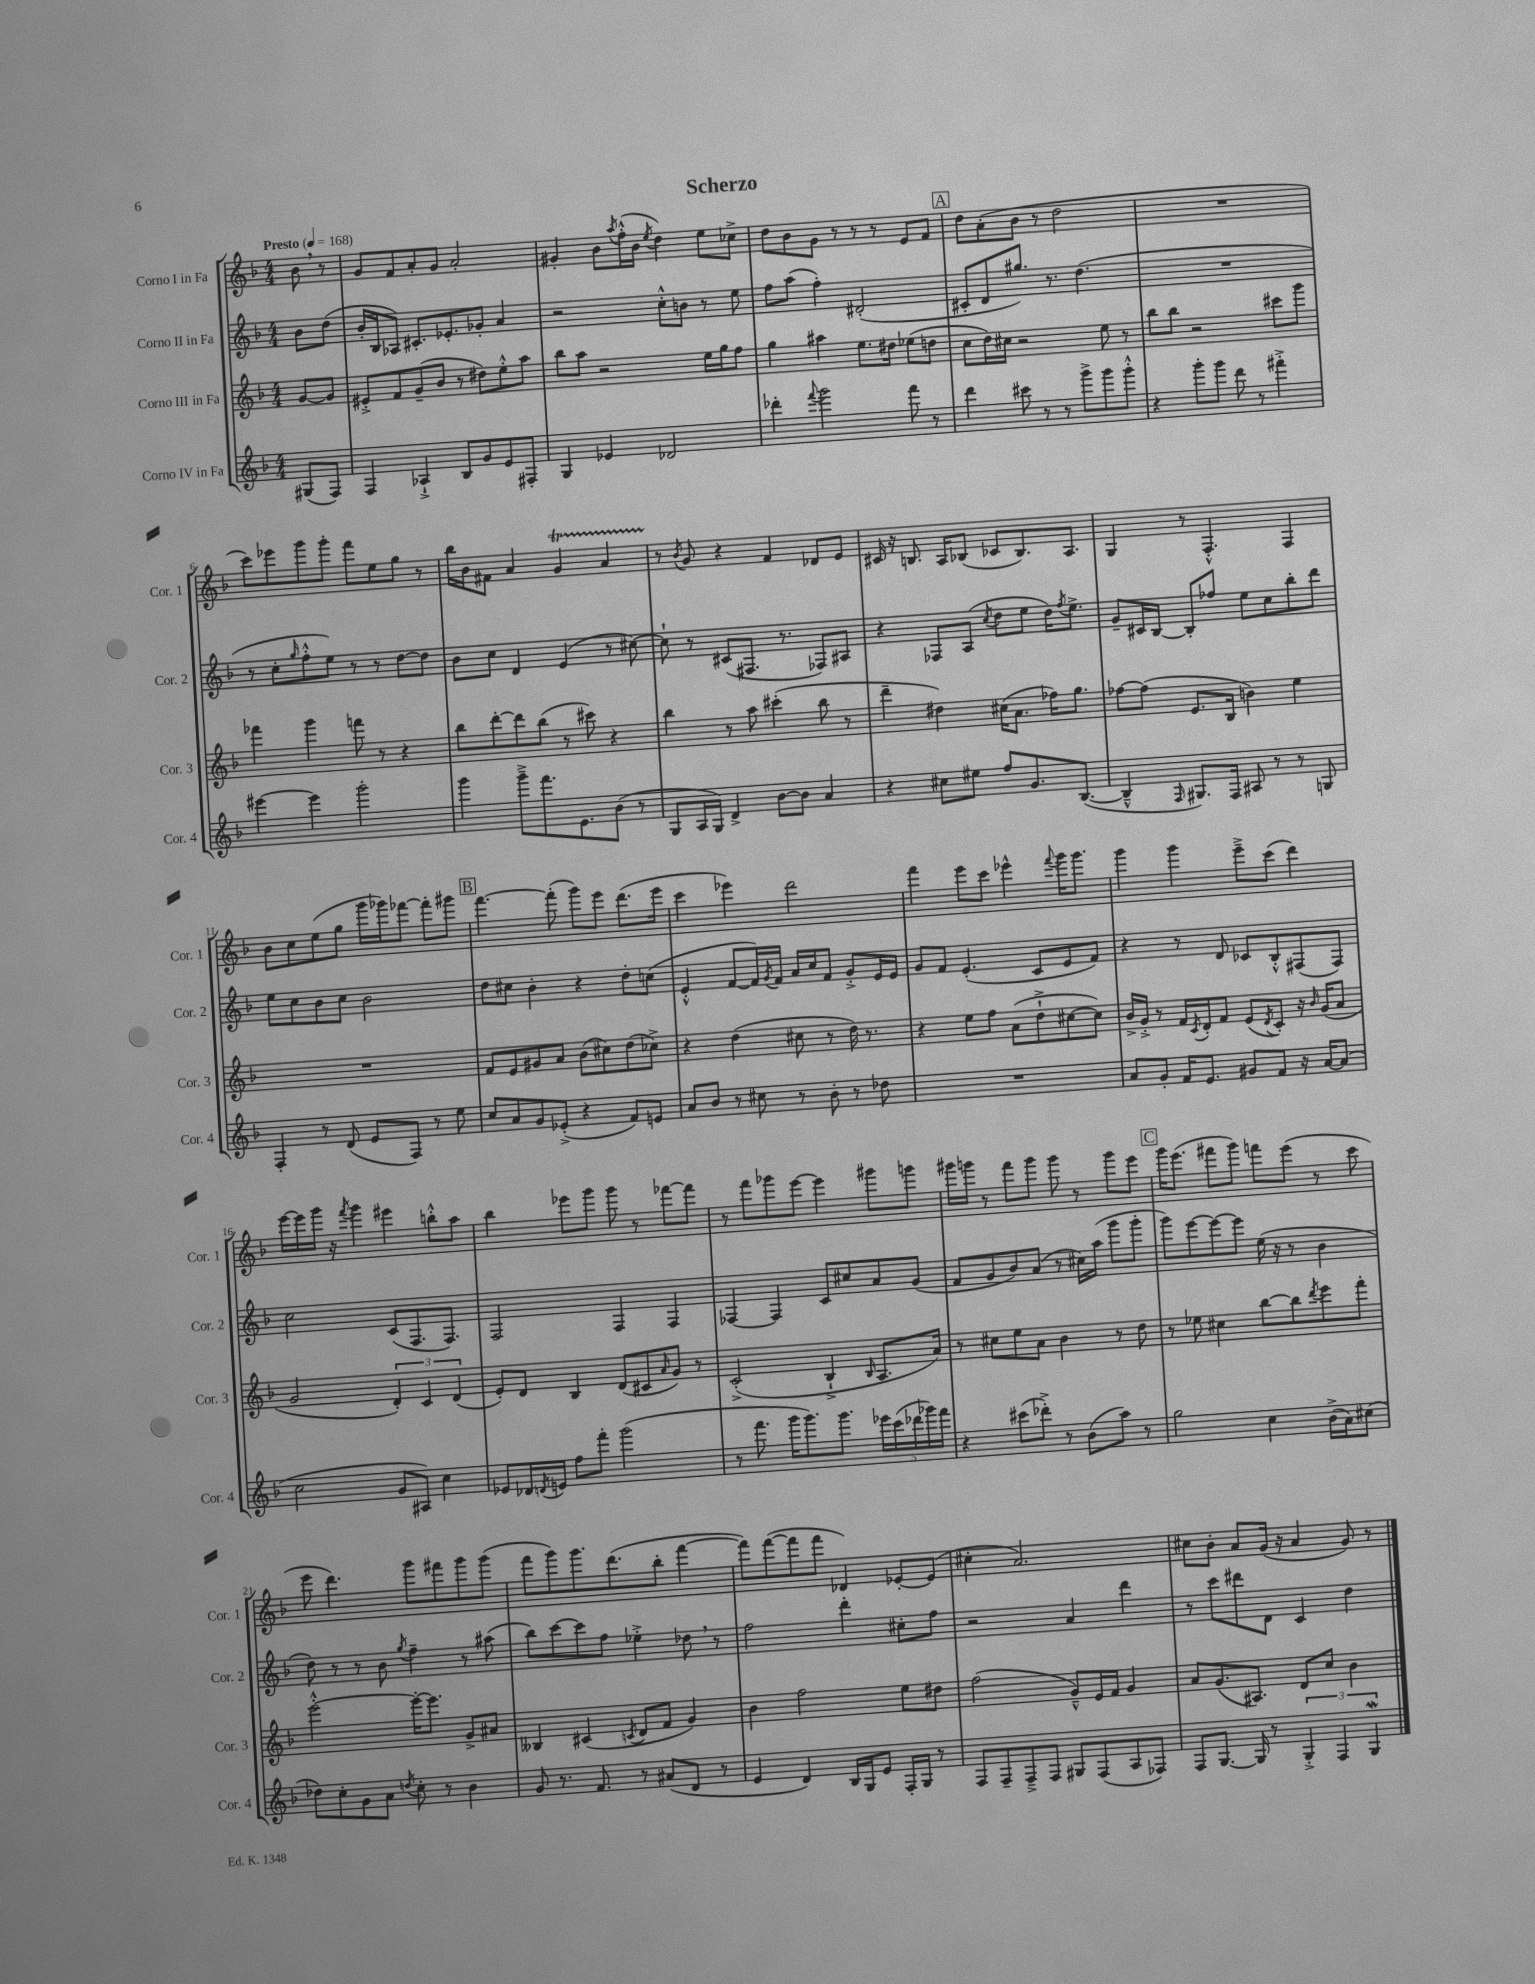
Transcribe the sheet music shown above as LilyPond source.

\header { title = "Scherzo" }
<<
\new StaffGroup <<
\new Staff = "s0" \with { instrumentName = "Corno I in Fa" shortInstrumentName = "Cor. 1" } {
    \clef treble \key f \major \numericTimeSignature \time 4/4 \partial 4 \tempo "Presto" 4 = 168
    bes'8 \breathe r8 |
    g'8 f'8 a'8-. g'8 a'2-. |
    gis'4-. bes'8 \acciaccatura { a''8 } f''16-.-^( bes'16 \acciaccatura { e''8 } d''4) e''8 ces''8-> |
    d''8 bes'8 g'8 r8 r8 r8 e'8 f'8 |
    \mark \markup { \box "A" } d''8 a'8-.( bes'8 r8 d''2 |
    R1 |
    c'''8) ees'''8 g'''8 g'''8-. f'''8 e''8 g''8 r8 |
    bes''16 bes'16 fis'8 a'4 g'4\startTrillSpan a'4 |
    r8\stopTrillSpan \acciaccatura { bes'8 } g'8 r4 f'4 des'8 e'8 |
    cis'16 r16 b8. a16 bes8( ces'8 bes8.) a8. |
    g4 r8 f4.-.-^ f4 |
    bes'8 c''8 e''8( g''8 g'''16 ges'''16) fes'''8~ fes'''8-. gis'''8 |
    \mark \markup { \box "B" } f'''4.~ f'''8-.( g'''8) e'''8 d'''8.( e'''16 |
    c'''4 ees'''4) d'''2 |
    f'''4 e'''8 c'''8 ees'''4-^ \appoggiatura { f'''8 } g'''16 g'''8. |
    g'''4 g'''4 e'''8---> c'''8( d'''4) |
    e'''16~ e'''16 g'''16 r16 \acciaccatura { f'''8 } g'''4 eis'''4 b''8-.-^ a''8 |
    bes''4 ees'''8 g'''8 g'''8 r8 fes'''8~ fes'''8 |
    r8 f'''8 ges'''8 e'''8~ e'''4 gis'''8 g'''8 |
    gis'''16 g'''16 r8 f'''8 g'''8 g'''8 r8 g'''8 e'''8 |
    \mark \markup { \box "C" } g'''16 e'''8.( fis'''8 g'''8) f'''8 e'''8( r8 c'''8 |
    e'''8 d'''4.) g'''8 fis'''8 g'''8 g'''8( |
    f'''8 g'''8) g'''8. d'''8.( bes''8-. f'''4~ |
    f'''8) f'''8~( f'''8 f'''8 des'4) ees'8~-. ees'8( |
    cis''4-. a'2.) |
    cis''8 bes'8-. a'8 g'16( r16 a'4 g'8) r8 \bar "|." |
}
\new Staff = "s1" \with { instrumentName = "Corno II in Fa" shortInstrumentName = "Cor. 2" } {
    \clef treble \key f \major \numericTimeSignature \time 4/4 \partial 4
    bes'8 d''8( |
    bes'16-. bes16 aes8) cis'8.-. ees'8.-. ges'8-. a'4 |
    r2 c''8-.-^ b'8 r8 e''8 |
    f''8 a''8( f''4-.) dis'2-.( |
    \mark \markup { \box "A" } cis'8-. d'8 gis''8.) r8. d''4.( |
    R1 |
    r8 c''8-. \grace { g''16 } f''8-.-^ e''8) r8 r8 d''8~ d''8 |
    bes'8 c''8 d'4 e'4( r8 cis''8~) |
    cis''8-! r8 cis'8( fis8. r8. fes8) ais8 |
    r4 fes8 a8( \acciaccatura { c''8 } d''8 e''8 d''16) \acciaccatura { f''8 } e''8.-> |
    g'8-- cis'16 bes16~ bes8-. fes''8 e''8 c''8 bes''8-. d'''8 |
    e''8 c''8 bes'8 c''8 bes'2 |
    \mark \markup { \box "B" } d''8 cis''8 bes'4-. r4 d''8-. c''8( |
    e'4-.-^ f'8~ f'16) \acciaccatura { g'8 } f'16 a'16 c''16 f'8 g'8-.-> e'16 e'16 |
    g'8 f'8 e'4.-.( c'8 e'8 f'8) |
    r4 r8 d'8 ces'8 bes8-.-^ fis8( fis8) |
    c''2 c'8( f8. f8.) |
    f2 f4 f4 |
    fes4~ fes4 c'8 cis''8 a'8 g'8( |
    f'8 g'8 bes'8) a'8( r8 cis''16) a''16( g'''8 g'''8-. |
    \mark \markup { \box "C" } g'''8) e'''8~ e'''8~ e'''8 e''16( r16 r8 bes'4 |
    d''8) r8 r8 bes'8 \acciaccatura { g''8 } f''4-- r8 ais''8( |
    bes''8) c'''8~ c'''8 f''8 ees''4-.-> des''8 \breathe r8 |
    f''2 d'''4-. cis''8-. f''8 |
    r2 a'4 d'''4 |
    r8 c'''8 dis'''8 d'8 c'4 d''4 \bar "|." |
}
\new Staff = "s2" \with { instrumentName = "Corno III in Fa" shortInstrumentName = "Cor. 3" } {
    \clef treble \key f \major \numericTimeSignature \time 4/4 \partial 4
    g'8~ g'8 |
    eis'8-.-> f'8 g'8--( bes'8 r8 dis''8) e''8-.-^ a''8 |
    bes''8 a''8 r2 e''16 g''16 f''8 |
    g''4 ais''4 e''8. dis''16 ees''8( d''8 |
    \mark \markup { \box "A" } c''8 d''16) cis''16 r2 e''8 r8 |
    bes''8 bes''8 r2 cis'''8 g'''8 |
    fes'''4 g'''4 f'''8 r8 r4 |
    bes''8 d'''8~-. d'''8 bes''8( r8 cis'''8) r4 |
    bes''4 r8 a''8 cis'''4-.( bes''8 r8 |
    d'''4-- dis''4) cis''16( a'8. fes''16) g''8. |
    fes''8~ fes''8( e'8. bes16 b'4) e''4 |
    R1 |
    \mark \markup { \box "B" } f'8 e'8 gis'8 a'8 bes'8( cis''8) d''8( ces''8->) |
    r4 d''4( cis''8 r8 d''16) r8. |
    r4 e''8 f''8 a'8( d''8-!-> cis''8~ cis''8) |
    bes'16-> g'16-.-> r8 f'16 \acciaccatura { c'8 } d'16-. f'8 e'8( \acciaccatura { d'8 } c'8-.) r16 \grace { bes'16 } g'16( a'8 |
    g'2 \tuplet 3/2 { d'4-.) c'4 d'4( } |
    e'8-.) d'8 bes4 d'8( cis'8 \grace { a'16 } g'8) r8 |
    c'2-.->( bes4-!-> \grace { bes16 } a8. a'16) |
    r8 cis''8 e''8 a'8 bes'4 r8 d''8 |
    \mark \markup { \box "C" } r8 ees''8 cis''4 bes''8~ bes''8 \acciaccatura { d'''8 } e'''8 f'''8-. |
    e'''2~-.-^ e'''16~-. e'''8. g'8-> ais'8 |
    beses4 cis'4( \acciaccatura { c'8 } d'8 f'8 g'4) |
    bes'4 f''2 e''8 dis''8 |
    f''2( g'8---^) e'16 f'16 g'4 |
    a'8 g'8.( ais8.) d'8 c''8 bes'4 \bar "|." |
}
\new Staff = "s3" \with { instrumentName = "Corno IV in Fa" shortInstrumentName = "Cor. 4" } {
    \clef treble \key f \major \numericTimeSignature \time 4/4 \partial 4
    gis8( f8) |
    f4 aes4-!-> bes8 g'8 e'8 fis8-. |
    g4 ees'4 des'2 |
    des'''4-. \appoggiatura { f'''8 } g'''2 f'''8 r8 |
    \mark \markup { \box "A" } d'''4 cis'''8 r8 r8 g'''8-> g'''8 g'''8-.-^ |
    r4 g'''8-. g'''8 d'''8 r8 fis'''4-.-> |
    eis'''4~ eis'''4 g'''2-. |
    g'''4 g'''8---> f'''8. e'8. bes'8( r8 |
    g8 a16 g16) d'4-> bes'8~ bes'8 a'4 |
    r4 cis''8 eis''8 f''8 g'8. bes8.~( |
    bes4---^ \grace { f16 } gis8.) f16 ais8 r8 r8 g8 |
    f4-. r8 d'8( e'8 f8) r8 e''8 |
    \mark \markup { \box "B" } c''8 a'8 g'8 ees'8-.->( r4 f'8) e'8 |
    a'8 bes'8 r8 cis''8 r8 bes'8-. r8 des''8 |
    R1 |
    a'8 g'8-. f'16 e'8. gis'8 f'8 r16 a'16~ a'8( |
    c''2 g'8 ais8) c''4 |
    ees'8 des'16 \acciaccatura { d'8 } e'16 f''8 f'''8-. g'''2( |
    r8 f'''8. g'''16 g'''8.) g'''8. \tuplet 5/4 { ees'''16 c'''16( des'''16 ges'''16) f'''16 } |
    r4 cis'''8( des'''8-.->) r8 bes'8( a''8) r8 |
    \mark \markup { \box "C" } g''2 c''4 bes'16->( a'16) cis''8( |
    des''8) c''8-. g'8 a'8 \acciaccatura { d''8 } c''8-. r8 bes'4 |
    g'8 r8. f'8. r8 ais'8( d'8 r8 |
    e'4 d'4) bes16 g16 e'8 f16-. g16 r8 |
    f8 f8-- f8---> f8 gis8 f8( a8 fes8) |
    f8 g8.~ g16 r8 \tuplet 3/2 { g4-.-> f4 g4\mordent } \bar "|." |
}
>>
>>
